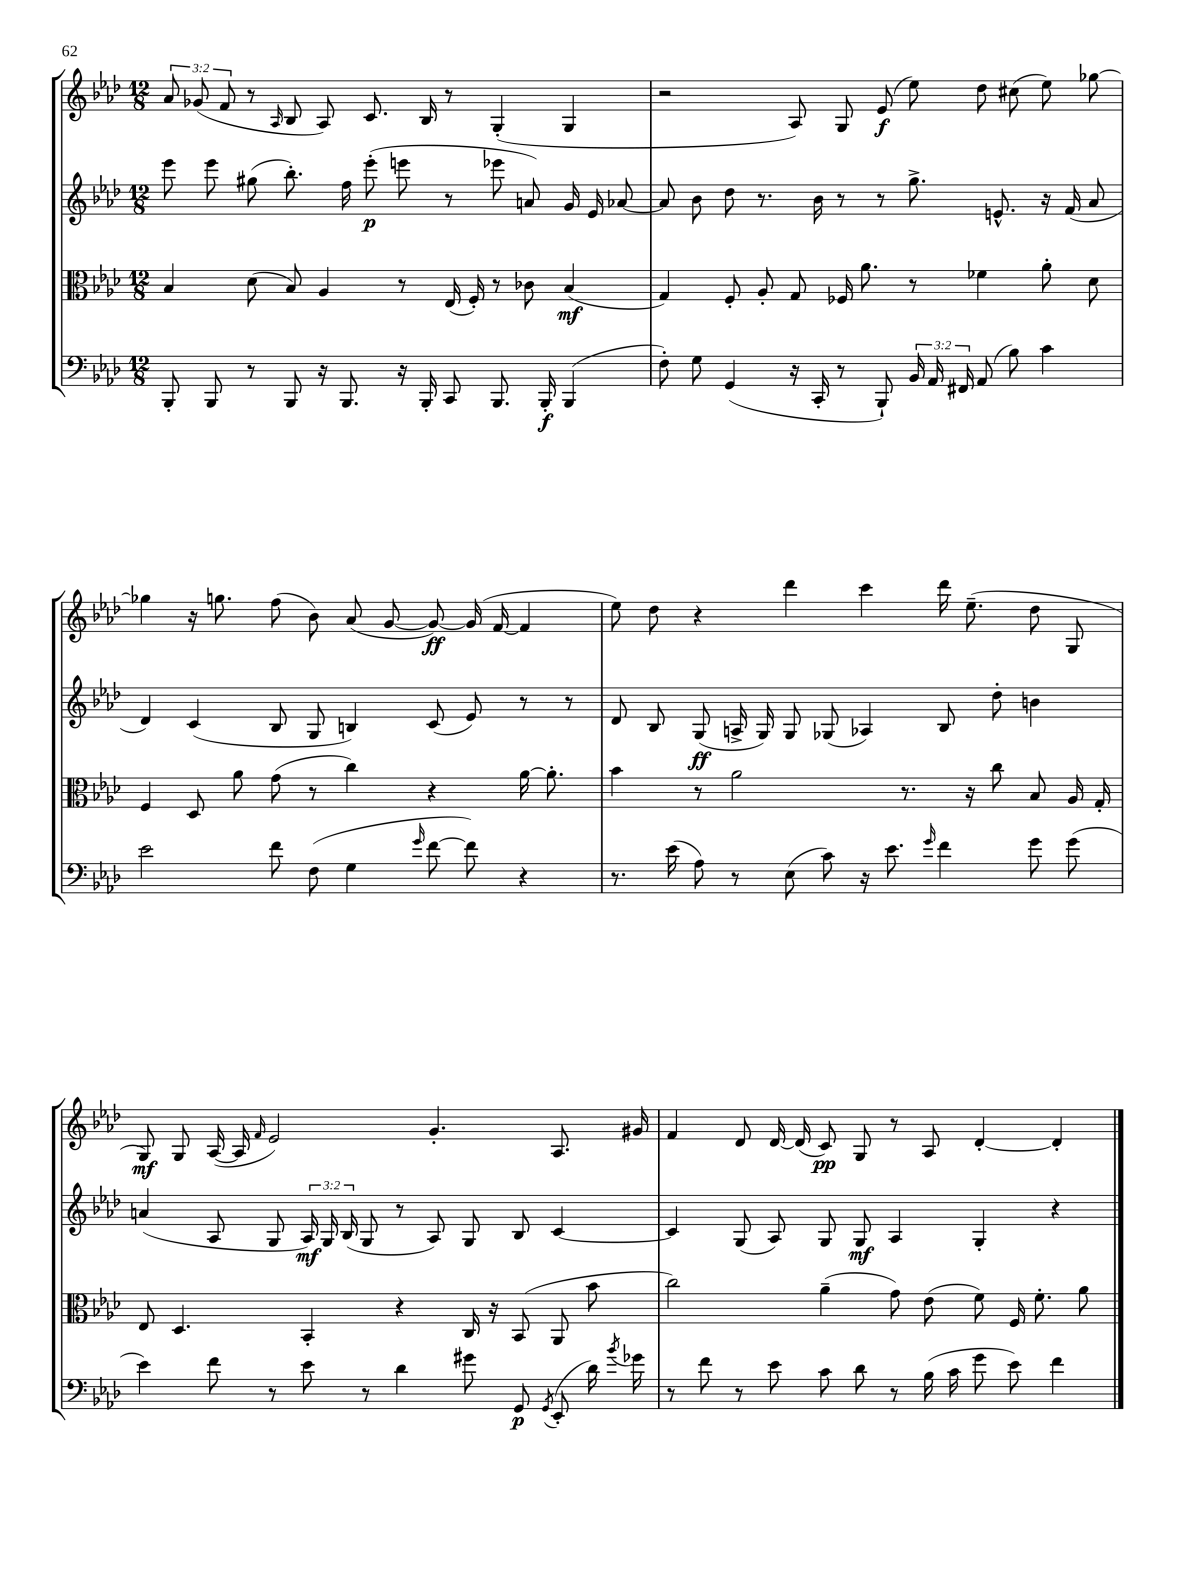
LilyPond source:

<<
\new StaffGroup <<
\new Staff = "s0" {
    \clef treble \key aes \major \numericTimeSignature \time 12/8 \override Staff.TupletNumber.text = #tuplet-number::calc-fraction-text
    \autoBeamOff \tuplet 3/2 { aes'8 ges'8( f'8 } r8 \grace { aes16 } bes8 aes8) c'8. bes16 r8 g4-.( g4 |
    r2 aes8) g8 ees'8\f( ees''8) des''8 cis''8( ees''8) ges''8~ |
    ges''4 r16 g''8. f''8( bes'8) aes'8( g'8~ g'8~\ff) g'16( f'16~ f'4 |
    ees''8) des''8 r4 des'''4 c'''4 des'''16 ees''8.--( des''8 g8 |
    g8\mf) g8 aes16~( aes16 \grace { f'16 } ees'2) g'4.-. aes8. gis'16 |
    f'4 des'8 des'16~ des'16( c'8\pp) g8 r8 aes8 des'4~-. des'4-. \bar "|." |
}
\new Staff = "s1" {
    \clef treble \key aes \major \numericTimeSignature \time 12/8 \override Staff.TupletNumber.text = #tuplet-number::calc-fraction-text
    \autoBeamOff ees'''8 ees'''8 gis''8( bes''8.-.) f''16 ees'''8-.\p( e'''8 r8 ees'''8 a'8) g'16 ees'16 aes'8~ |
    aes'8 bes'8 des''8 r8. bes'16 r8 r8 g''8.-> e'8.-^ r16 f'16( aes'8 |
    des'4) c'4( bes8 g8 b4) c'8( ees'8) r8 r8 |
    des'8 bes8 g8\ff( a16-> g16) g8 ges8( aes4) bes8 des''8-. b'4 |
    a'4( aes8 g8 \tuplet 3/2 { aes16\mf) g16 bes16( } g8 r8 aes8) g8 bes8 c'4~ |
    c'4 g8( aes8) g8 g8\mf aes4 g4-. r4 \bar "|." |
}
\new Staff = "s2" {
    \clef alto \key aes \major \numericTimeSignature \time 12/8
    \autoBeamOff bes4 des'8( bes8) aes4 r8 ees16( f16-.) r8 ces'8 bes4\mf( |
    g4) f8-. aes8-. g8 fes16 aes'8. r8 fes'4 aes'8-. des'8 |
    f4 des8 aes'8 g'8( r8 c''4) r4 aes'16~ aes'8.-. |
    bes'4 r8 aes'2 r8. r16 c''8 bes8 aes16 g16-. |
    ees8 des4. bes,4-. r4 c16 r16 bes,8( aes,8 bes'8 |
    c''2) aes'4--( g'8) ees'8( f'8) f16 f'8.-. aes'8 \bar "|." |
}
\new Staff = "s3" {
    \clef bass \key aes \major \numericTimeSignature \time 12/8 \override Staff.TupletNumber.text = #tuplet-number::calc-fraction-text
    \autoBeamOff bes,,8-. bes,,8 r8 bes,,8 r16 bes,,8. r16 bes,,16-. c,8 bes,,8. bes,,16-.\f bes,,4( |
    f8-.) g8 g,4( r16 c,16-. r8 bes,,8-!) \tuplet 3/2 { bes,16 aes,16 fis,16 } aes,8( bes8) c'4 |
    ees'2 f'8 f8( g4 \grace { g'16 } f'8~ f'8) r4 |
    r8. ees'16( aes8) r8 ees8( c'8) r16 ees'8. \grace { g'16 } f'4 g'8 g'8( |
    ees'4) f'8 r8 ees'8 r8 des'4 gis'8 g,8\p \acciaccatura { g,8 } ees,8-.( des'16) \acciaccatura { bes'8 } ges'16 |
    r8 f'8 r8 ees'8 c'8 des'8 r8 bes16( c'16 g'8 ees'8) f'4 \bar "|." |
}
>>
>>
\layout { \context { \Score \remove "Bar_number_engraver" } }
